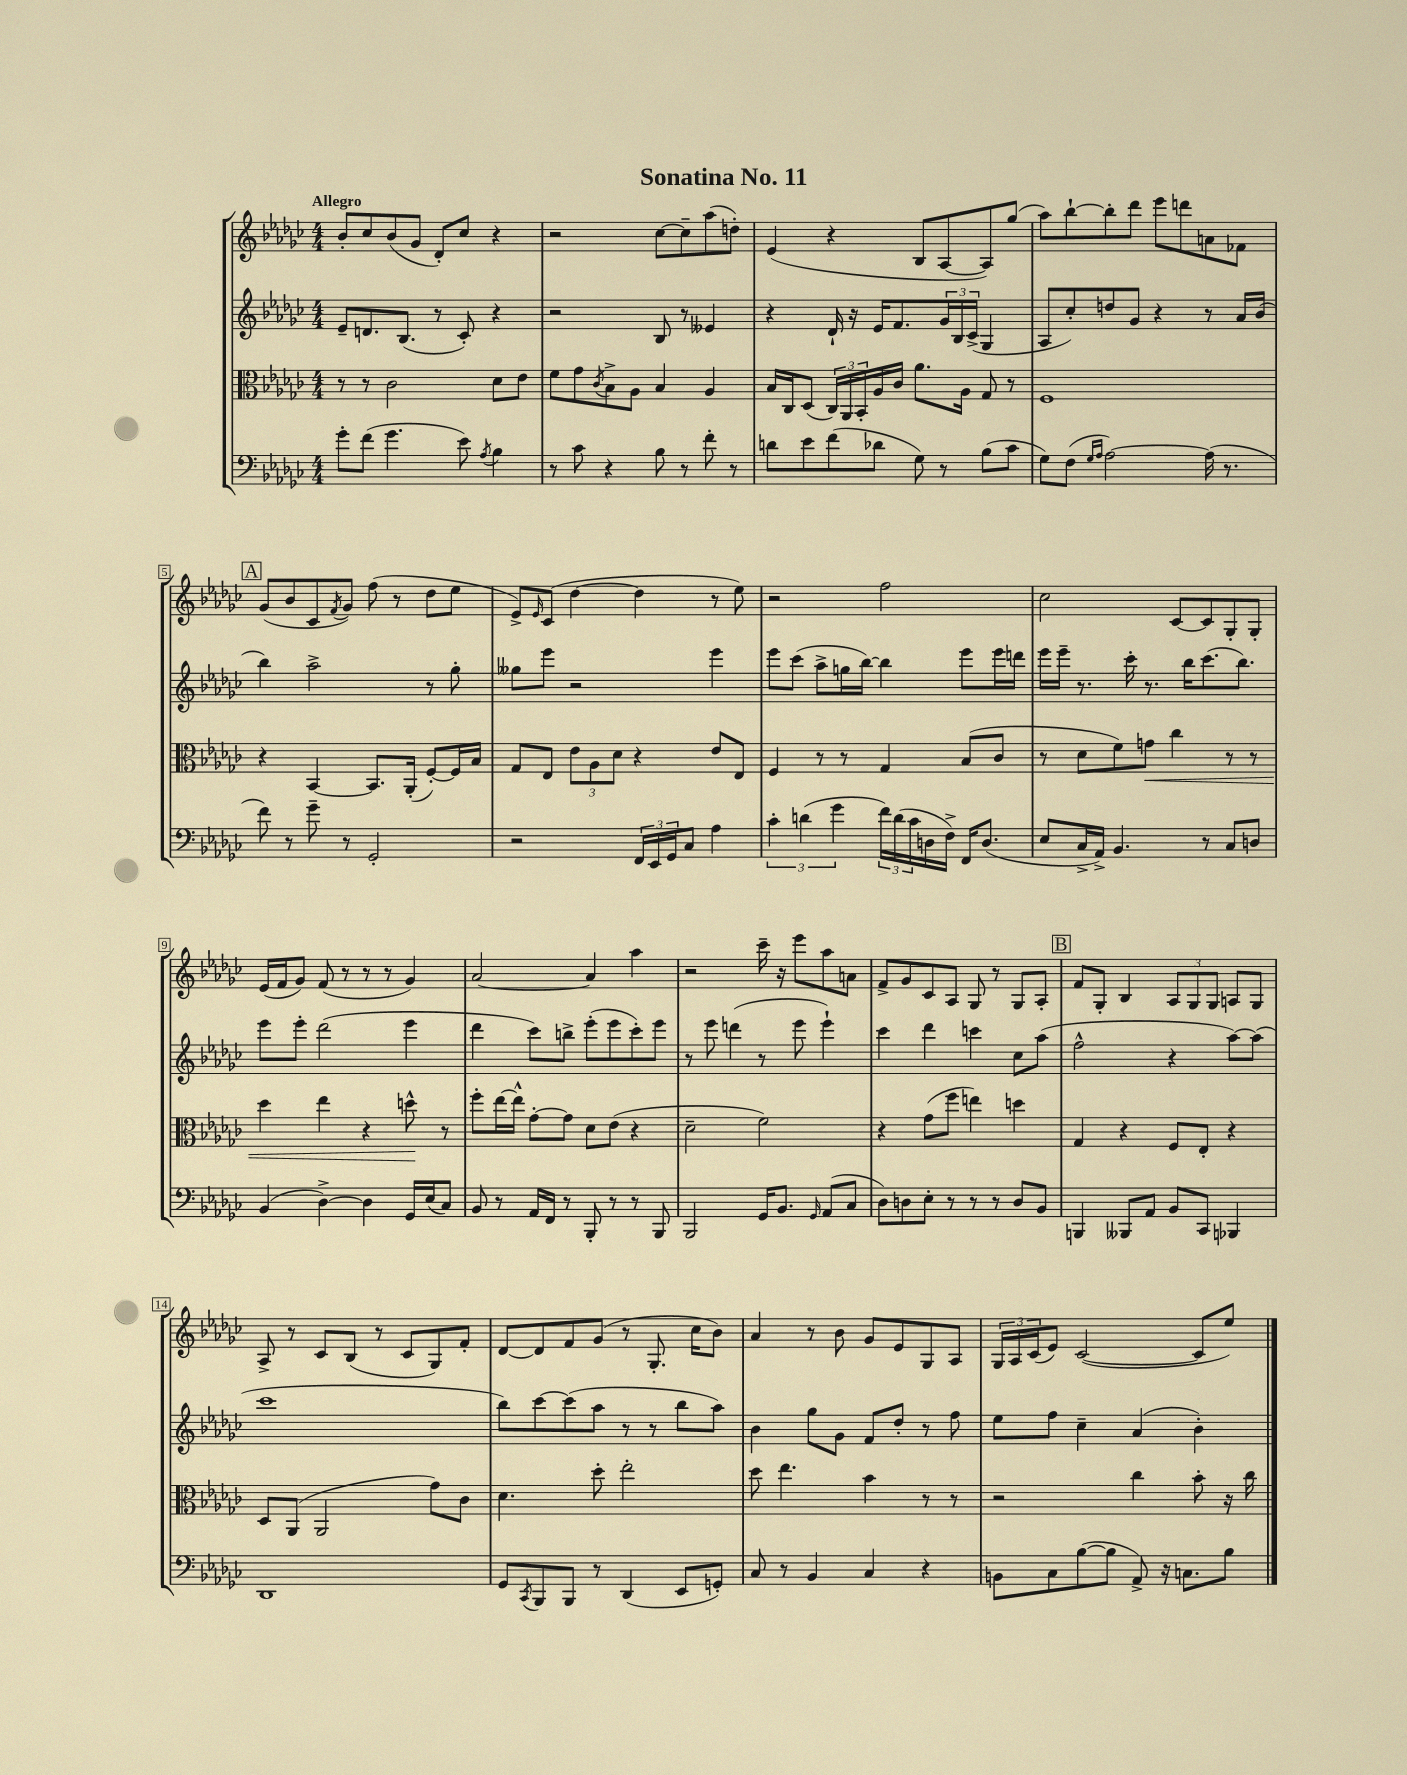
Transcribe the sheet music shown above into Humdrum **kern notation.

**kern	**kern	**dynam	**kern	**kern
*part4	*part3	*part3	*part2	*part1
*staff4	*staff3	*staff3	*staff2	*staff1
*clefF4	*clefC3	*	*clefG2	*clefG2
*k[b-e-a-d-g-c-]	*k[b-e-a-d-g-c-]	*	*k[b-e-a-d-g-c-]	*k[b-e-a-d-g-c-]
*M4/4	*M4/4	*	*M4/4	*M4/4
=1	=1	=1	=1	=1
!	!	!	!	!LO:TX:a:B:t=Allegro
8g-'\L	8r	.	8e-~/L	8b-'/L
(8f\J	8r	.	8.dn/	8cc-/
4.g-\	2c-\	.	.	(8b-/
.	.	.	(8.B-/J	.
.	.	.	.	8g-/J
.	.	.	8r	8d-'/L)
8e-\)	.	.	8c-'/)	8cc-/J
8qA-/	.	.	.	.
4B-\	8d-\L	.	4r	4r
.	8e-\J	.	.	.
=2	=2	=2	=2	=2
8r	8f\L	.	2r	2r
8c-\	8g-\	.	.	.
.	8qc-/	.	.	.
4r	8B-^\	.	.	.
.	8A-\J	.	.	.
8B-\	4B-/	.	8B-/	[8cc-\L
8r	.	.	8r	8cc-~\]
8f'\	4A-/	.	4e--X/	(8aa-\
8r	.	.	.	8ddn'\J)
=3	=3	=3	=3	=3
8dn\L	16B-/LL	.	4r	(4e-/
.	16C-/J	.	.	.
8e-\	(8D-/J	.	.	.
(8f\	24C-/LL)	.	16d-`/	4r
.	24AA-/	.	.	.
.	.	.	16r	.
.	24BB-'/	.	.	.
8d-X\J	16A-/	.	16e-/KL	.
.	16c-/JJ	.	8.f/	.
8G-\)	8.a-\L	.	.	8B-/L
8r	.	.	24g-/L	[8A-/
.	.	.	24B-/	.
.	16A-\Jk	.	.	.
.	.	.	(24c-^/JJ	.
(8B-\L	8G-/	.	4G-/	8A-/])
8c-\J	8r	.	.	(8gg-/J
=4	=4	=4	=4	=4
8G-\L)	1F	.	8A-/L	8aa-\L)
(8F\J	.	.	8cc-'/)	[8bb-`\
16qqG-/LL	.	.	.	.
16qqA-/JJ	.	.	.	.
[2A-\)	.	.	8ddn/	8bb-'\]
.	.	.	8g-/J	8ddd-\J
.	.	.	4r	8eee-\L
.	.	.	.	8dddn\
(16A-\]	.	.	8r	8an\
8.r	.	.	.	.
.	.	.	16a-/LL	8f-X\J
.	.	.	(16b-/JJ	.
!!LO:LB:g=z
!!LO:REH:place=s1:t=A
=5	=5	=5	=5	=5
8f\)	4r	.	4bb-\)	(8g-/L
8r	.	.	.	8b-/
8g-~\	[4BB-/	.	2aa-^\	8c-/
.	.	.	.	8qf/
8r	.	.	.	8g-/J)
2GG-'/	8.BB-/L]	.	.	(8ff\
.	.	.	.	8r
.	(16AA-'/Jk	.	.	.
.	[8F'/L)	.	8r	8dd-\L
.	16F/L]	.	8gg-'\	8ee-\J
.	16B-/JJ	.	.	.
=6	=6	=6	=6	=6
2r	8G-/L	.	8gg--X\L	8e-^/L)
.	.	.	.	16qqe-/
.	8E-/J	.	8eee-\J	(8c-/J
.	12e-\L	.	2r	[4dd-\
.	12A-\	.	.	.
.	12d-\J	.	.	.
24FF/LL	4r	.	.	4dd-\]
24EE-/	.	.	.	.
24GG-/J	.	.	.	.
8C-/J	.	.	.	.
4A-\	8e-/L	.	4eee-\	8r
.	8E-/J	.	.	8ee-\)
=7	=7	=7	=7	=7
6c-'\	4F/	.	8eee-\L	2r
.	.	.	(8ccc-\J	.
(6dn\	.	.	.	.
.	8r	.	8aa-^\L	.
6g-\	.	.	.	.
.	8r	.	16ggn\L	.
.	.	.	[16bb-\JJ)	.
24f\LL)	4G-/	.	4bb-\]	2ff\
(24d\	.	.	.	.
24c-\	.	.	.	.
16Dn\	.	.	.	.
16F^\JJ)	.	.	.	.
16FF/KL	(8B-/L	.	8eee-\L	.
(8.D/J	.	.	.	.
.	8c-/J	.	16eee-\L	.
.	.	.	16dddn\JJ	.
=8	=8	=8	=8	=8
8E-/L	8r	.	16eee-\LL	2cc-\
.	.	.	16eee-~\JJ	.
16C-^/L	8d-\L	.	8.r	.
16AA-^/JJ)	.	.	.	.
4.BB-/	8f\)	.	.	.
.	.	.	16ccc-'\	.
!	!	!LO:HP:b	!	!
.	8gn\J	<	8.r	.
.	4cc-\	.	.	[8c-/L
.	.	.	16bb-\KL	.
8r	.	.	(8.ccc-\	8c-/]
8C-/L	8r	.	.	8G-'/
.	.	.	8.bb-\J)	.
8Dn/J	8r	.	.	8G-'/J
!!LO:LB:g=z
=9	=9	=9	=9	=9
(4BB-/	4dd-\	.	8eee-\L	(16e-/LL
.	.	.	.	16f/J
.	.	.	8eee-'\J	8g-/J)
[4D-^\)	4ee-\	.	(2ddd-\	(8f/
.	.	.	.	8r
4D-\]	4r	.	.	8r
.	.	.	.	8r
16GG-/LL	8ddn^^\	.	4eee-\	4g-/)
(16E-/J	.	.	.	.
8C-/J)	8r	[	.	.
=10	=10	=10	=10	=10
8BB-/	8ff'\L	.	4ddd-\	[2a-/
8r	[16ee-\L	.	.	.
.	16ee-^^\JJ]	.	.	.
16AA-/LL	[8g-'\L	.	8ccc-\L)	.
16FF/JJ	.	.	.	.
8r	8g-\J]	.	8bbn^\J	.
8BBB-'/	8d-\L	.	(8eee-'\L	4a-/]
8r	(8e-\J	.	8eee-\	.
8r	4r	.	8ccc-'\)	4aa-\
8BBB-/	.	.	8eee-\J	.
=11	=11	=11	=11	=11
2BBB-/	2d-~\	.	8r	2r
.	.	.	8eee-\	.
.	.	.	(4dddn\	.
16GG-/KL	2f\)	.	8r	16ccc-~\
8.BB-/J	.	.	.	16r
.	.	.	8eee-\	8eee-\L
16qqGG-/	.	.	.	.
(8AA-/L	.	.	4eee-`\)	8aa-\
8C-/J	.	.	.	8an\J
=12	=12	=12	=12	=12
8D-\L)	4r	.	4ccc-\	8f^/L
8Dn\	.	.	.	8g-/
8E-'\J	(8g-\L	.	4ddd-\	8c-/
8r	8ff\J	.	.	8A-/J
8r	4een\)	.	4cccn\	8G-/
8r	.	.	.	8r
8D/L	4ddn\	.	8cc-\L	8G-/L
8BB-/J	.	.	(8aa-\J	8A-'/J
!!LO:REH:place=s1:t=B
=13	=13	=13	=13	=13
4BBBn/	4G-/	.	2ff^^\	8f/L
.	.	.	.	8G-'/J
8BBB--X/L	4r	.	.	4B-/
8AA-/J	.	.	.	.
8BB-/L	8F/L	.	4r	12A-/L
.	.	.	.	12G-/
8CC-/J	8E-'/J	.	.	.
.	.	.	.	12G-/J
4BBB-X/	4r	.	[8aa-\L)	8An/L
.	.	.	(8aa-\J]	8G-/J
!!LO:LB:g=z
=14	=14	=14	=14	=14
1DD-	8D-/L	.	1ccc-	8A-^/
.	(8AA-/J	.	.	8r
.	2AA-/	.	.	8c-/L
.	.	.	.	(8B-/J
.	.	.	.	8r
.	.	.	.	8c-/L
.	8g-\L)	.	.	8G-/)
.	8c-\J	.	.	8f'/J
=15	=15	=15	=15	=15
8GG-/L	4.d-\	.	8bb-\L)	[8d-/L
8qCC-/	.	.	.	.
8BBB-/	.	.	[8ccc-\	8d-/]
8BBB-/J	.	.	(8ccc-\]	8f/
8r	8dd-'\	.	8aa-\J	(8g-/J
(4DD-/	2ee-'\	.	8r	8r
.	.	.	8r	8.G-'/
8EE-/L	.	.	8bb-\L	.
.	.	.	.	16cc-\KL
8GGn'/J)	.	.	8aa-\J)	8b-\J)
=16	=16	=16	=16	=16
8C-/	8dd-\	.	4b-\	4a-/
8r	4.ee-\	.	.	.
4BB-/	.	.	8gg-\L	8r
.	.	.	8g-\J	8b-\
4C-/	4b-\	.	8f/L	8g-/L
.	.	.	8dd-'/J	8e-/
4r	8r	.	8r	8G-/
.	8r	.	8ff\	8A-/J
=17	=17	=17	=17	=17
8BBn\L	2r	.	8ee-\L	24G-/LL
.	.	.	.	24A-/
.	.	.	.	(24c-/J
8C-\	.	.	8ff\J	8e-/J)
([8B-\	.	.	4cc-~\	([2c-/
8B-\J]	.	.	.	.
8AA-^/)	4cc-\	.	(4a-/	.
16r	.	.	.	.
8.Cn\L	.	.	.	.
.	8b-'\	.	4b-'\)	8c-/L]
8B-\J	16r	.	.	8ee-/J)
.	16cc-\	.	.	.
==	==	==	==	==
*-	*-	*-	*-	*-
